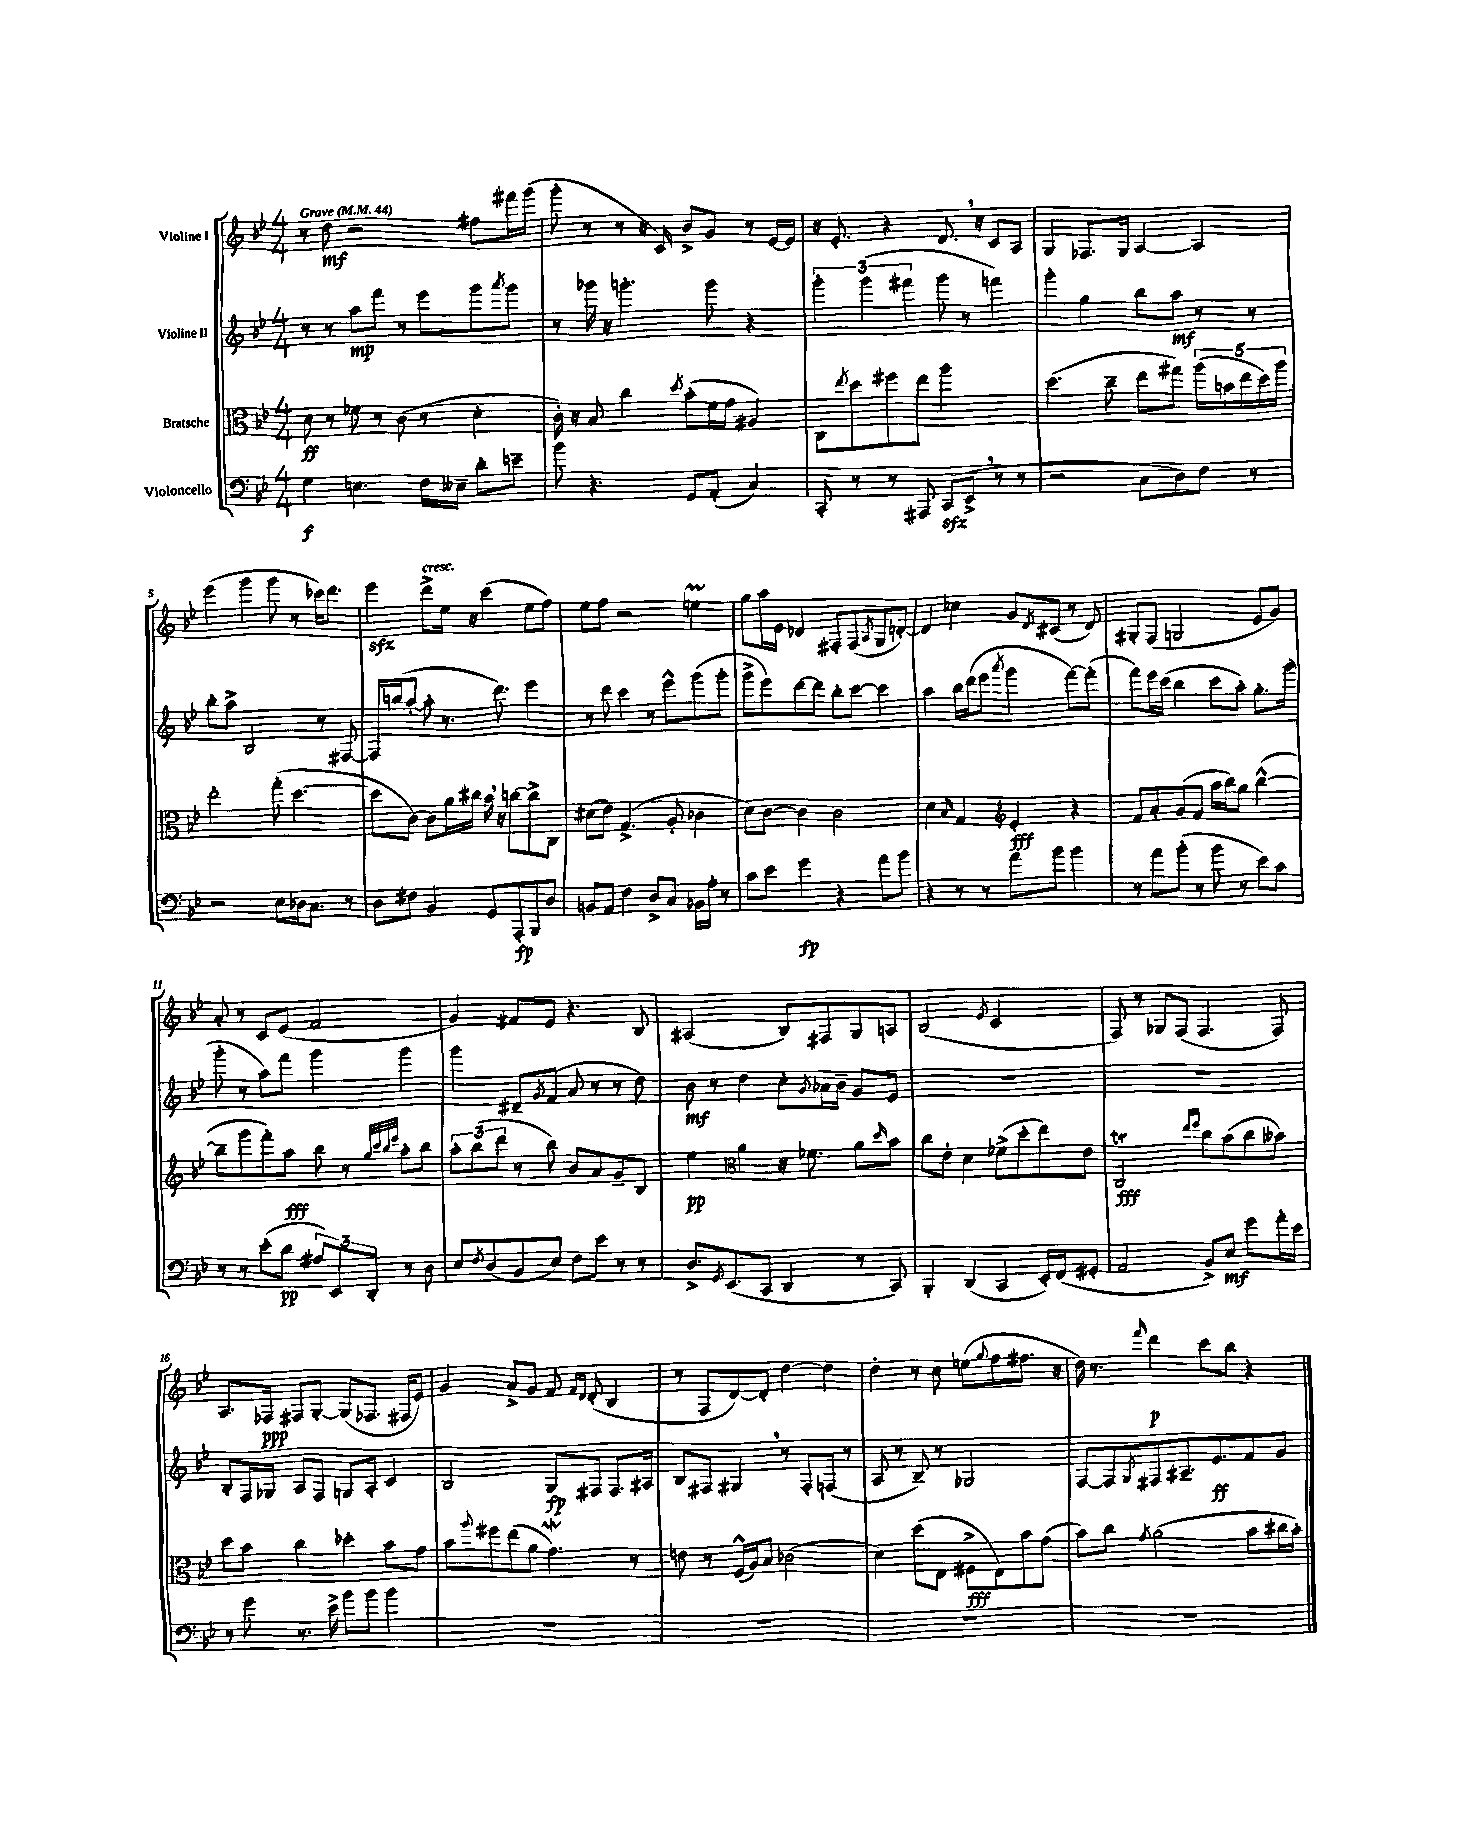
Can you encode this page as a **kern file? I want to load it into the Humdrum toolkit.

**kern	**dynam	**kern	**dynam	**kern	**dynam	**kern	**dynam
*part4	*part4	*part3	*part3	*part2	*part2	*part1	*part1
*staff4	*staff4	*staff3	*staff3	*staff2	*staff2	*staff1	*staff1
*I"Violoncello	*	*I"Bratsche	*	*I"Violine II	*	*I"Violine I	*
*clefF4	*	*clefC3	*	*clefG2	*	*clefG2	*
*k[b-e-]	*	*k[b-e-]	*	*k[b-e-]	*	*k[b-e-]	*
*M4/4	*	*M4/4	*	*M4/4	*	*M4/4	*
*MM44	*	*MM44	*	*MM44	*	*MM44	*
=1	=1	=1	=1	=1	=1	=1	=1
!	!	!	!	!	!	!LO:TX:a:B:t=Grave	!
4G\	f	8d\	ff	8r	.	8r	.
.	.	8r	.	8r	.	8dd\	mf
4.En\	.	8f-X\	.	8aa\L	mp	2r	.
.	.	8r	.	8fff\J	.	.	.
.	.	(8c\	.	8r	.	.	.
16F\LL	.	8r	.	8eee-\L	.	.	.
16E--X~\JJ	.	.	.	.	.	.	.
8d'\L	.	4d'\	.	8ggg\	.	8ff#X\L	.
.	.	.	.	8qaaa/	.	.	.
8en~\J	.	.	.	8ggg\J	.	16fff#X\L	.
.	.	.	.	.	.	(16ggg\JJ	.
=2	=2	=2	=2	=2	=2	=2	=2
8b-\	.	16c'\)	.	8r	.	8ggg'\	.
.	.	16r	.	.	.	.	.
4.r	.	8B-/	.	16ggg-X\	.	8r	.
.	.	.	.	16r	.	.	.
.	.	4cc\	.	4.gggn'\	.	8r	.
.	.	.	.	.	.	16r	.
.	.	.	.	.	.	16c/)	.
.	.	8qdd/	.	.	.	.	.
8GG/L	.	(8b-'\L	.	.	.	8b-^/L	.
(8AA'/J	.	16f\L	.	8ggg\	.	8g/J	.
.	.	16g\JJ	.	.	.	.	.
4C/)	.	4A#X/)	.	4r	.	8r	.
.	.	.	.	.	.	[16e-/LL	.
.	.	.	.	.	.	16e-/JJ]	.
=3	=3	=3	=3	=3	=3	=3	=3
8CC'/	.	8C\L	.	6ggg'\	.	16r	.
.	.	.	.	.	.	8.e-'/	.
.	.	8qee-/	.	.	.	.	.
8r	.	8dd\	.	.	.	.	.
.	.	.	.	(6ggg\	.	.	.
8r	.	8ff#X\	.	.	.	4r	.
.	.	.	.	6fff#X\	.	.	.
8AAA#X/	.	8ee-\J	.	.	.	.	.
(8CCzz/L	.	2aa\	.	8ggg\	.	8.d,/	.
8EE-^,/J	.	.	.	8r	.	.	.
.	.	.	.	.	.	16r	.
8r	.	.	.	4fffn\)	.	8c/L	.
8r	.	.	.	.	.	8A/J	.
=4	=4	=4	=4	=4	=4	=4	=4
2r	.	(4.dd\	.	4ggg'\	.	4G/	.
.	.	.	.	4gg\	.	8.F-X/L	.
.	.	8cc~\	.	.	.	.	.
.	.	.	.	.	.	16G/Jk	.
8C\L	.	8ee-\L	.	8bb-\L	.	[4A/	.
8D\)	.	8gg#X\J)	.	8aa\J	mf	.	.
8F\J	.	(20aa\LL	.	8r	.	4A/]	.
.	.	20bn\	.	.	.	.	.
.	.	20ee-\	.	.	.	.	.
8r	.	.	.	8r	.	.	.
.	.	20dd\)	.	.	.	.	.
.	.	20aa\JJ	.	.	.	.	.
!!LO:LB:g=z
=5	=5	=5	=5	=5	=5	=5	=5
2r	.	2ee-'\	.	8bb-'\L	.	(4eee-\	.
.	.	.	.	8aa^\J	.	.	.
.	.	.	.	2B-/	.	4ggg\	.
8E-\L	.	(8gg'\	.	.	.	8ggg\	.
16D-X\k	.	[4.dd\	.	.	.	8r	.
8.C\J	.	.	.	.	.	.	.
.	.	.	.	8r	.	16ccc-X\KL)	.
.	.	.	.	.	.	8.ddd\J	.
8r	.	.	.	[8F#X/	.	.	.
=6	=6	=6	=6	=6	=6	=6	=6
8D\L	.	8dd\L]	.	16F#/LL]	.	4eee-zz\	.
.	.	.	.	(16bbn/J	.	.	.
8F#X\J	.	[8c\J)	.	[8aa'/J	.	.	.
!	!	!	!	!	!	!LO:TX:a:i:t=cresc.	!
4BB-/	.	8c\L]	.	8aa'\]	.	8ddd^\L	.
.	.	16a\L	.	8.r	.	16ee-\Jk	.
.	.	16cc#X\JJ	.	.	.	16r	.
8GG/L	.	16b-,\	.	.	.	(4ccc\	.
.	.	16r	.	8.ddd\)	.	.	.
8AAA'/	fp	[8ccn\L	.	.	.	.	.
8BBB-/	.	8cc^\]	.	4eee-\	.	8ee-\L	.
8D/J	.	8C\J	.	.	.	8ff\J)	.
=7	=7	=7	=7	=7	=7	=7	=7
8BBn/L	.	(8d#X\L	.	8r	.	8ee-\L	.
8AA/J	.	8e-\J)	.	8ddd\	.	8ff\J	.
4F\	.	(4.G^/	.	4ccc\	.	2r	.
8D^/L	.	.	.	8r	.	.	.
8C/J	.	8A'/	.	8eee-^^\L	.	.	.
16BB-X\LL	.	4c-X\	.	(8ggg\	.	4eenm\	.
16A'\JJ	.	.	.	.	.	.	.
8r	.	.	.	8ggg'\J	.	.	.
=8	=8	=8	=8	=8	=8	=8	=8
8c\L	.	8d\L)	.	8ggg^\L	.	8gg\L	.
8e-\J	.	[8c\J	.	8eee-\)	.	16aa\L	.
.	.	.	.	.	.	16e-\JJ	.
4g\	fp	4c\]	.	[8ddd\	.	4d-X/	.
.	.	.	.	8ddd\J]	.	.	.
4r	.	2c\	.	8bb-'\L	.	8F#X'/L	.
.	.	.	.	[8ccc\J	.	(8F#/	.
.	.	.	.	.	.	8qA/	.
8a\L	.	.	.	4ccc\]	.	8G/	.
8b-\J	.	.	.	.	.	[8dn'/J)	.
=9	=9	=9	=9	=9	=9	=9	=9
4r	.	4d\	.	4aa\	.	4d/]	.
.	.	16qqB-/	.	.	.	.	.
8r	.	4G/	.	16bb-\LL	.	4cc-X\	.
.	.	.	.	(16ddd\J	.	.	.
8r	.	.	.	8eee-\J	.	.	.
*	*	*clefG2	*	*	*	*	*
.	.	.	.	8qaaa/	.	.	.
8a\L	.	4e-'/	fff	4ggg\	.	8g/L	.
.	.	.	.	.	.	8qd/	.
8b-\J	.	.	.	.	.	(8c#X/J	.
4b-\	.	4r	.	[8fff\L)	.	8r	.
.	.	.	.	(8fff'\J]	.	8d/)	.
=10	=10	=10	=10	=10	=10	=10	=10
8r	.	8f/L	.	8fff\L)	.	8G#X'/L	.
8a\L	.	8a'/	.	16eee-\L	.	(8F/J	.
.	.	.	.	(16ccc\JJ	.	.	.
(8b-'\J	.	(8g/	.	4bb-\	.	2Gn/	.
8r	.	8f/J	.	.	.	.	.
8b-\	.	16aa\LL	.	8ccc\L	.	.	.
.	.	16bb-\J)	.	.	.	.	.
8r	.	8gg\J	.	8aa'\J)	.	.	.
8e-\L)	.	([4bb-^^\	.	8.gg'\L	.	8e-/L	.
8c\J	.	.	.	.	.	8g/J)	.
.	.	.	.	(16ggg\Jk	.	.	.
!!LO:LB:g=z
=11	=11	=11	=11	=11	=11	=11	=11
8r	.	8bb-~\L]	.	8ggg'\	.	8a'/	.
8r	.	8ggg\	.	8r	.	8r	.
(8e-'\L	.	8fff'\)	.	8aa\L)	.	8c/L	.
8d\J	pp	8aa\J	fff	8fff\J	.	(8e-/J	.
12A#X/L)	.	8bb-\	.	4ggg\	.	2f/	.
12EE-/	.	.	.	.	.	.	.
.	.	8r	.	.	.	.	.
12DD'/J	.	.	.	.	.	.	.
.	.	32qqgg/LLL	.	.	.	.	.
.	.	32qqccc/	.	.	.	.	.
.	.	32qqbb-/	.	.	.	.	.
.	.	32qqeee-/JJJ	.	.	.	.	.
8r	.	8aa'\L	.	4ggg\	.	.	.
8D\	.	8bb-\J	.	.	.	.	.
=12	=12	=12	=12	=12	=12	=12	=12
8E-/L	.	12aa'\L	.	4ggg\	.	4g/)	.
.	.	(12bb-\	.	.	.	.	.
8qF/	.	.	.	.	.	.	.
(8D/	.	.	.	.	.	.	.
.	.	12ddd\J	.	.	.	.	.
8BB-/	.	8r	.	8d#X~/L	.	8f#X/L	.
.	.	.	.	8qg/	.	.	.
8E-/J)	.	8bb-\)	.	(8f/J	.	8e-/J	.
8F\L	.	8b-/L	.	8a/	.	4.r	.
8e-\J	.	8a/	.	8r	.	.	.
8r	.	8g~/	.	8r	.	.	.
8r	.	8B-/J	.	8dd\)	.	8B-/	.
=13	=13	=13	=13	=13	=13	=13	=13
8.D^/L	.	4ee-\	pp	8b-\	mf	(2A#X/	.
.	.	.	.	8r	.	.	.
8qGG/	.	.	.	.	.	.	.
(8.EE-/	.	.	.	.	.	.	.
*	*	*clefC3	*	*	*	*	*
.	.	4a\	.	4dd\	.	.	.
8CC/J	.	.	.	.	.	.	.
4DD/	.	16r	.	8cc'\L	.	8B-/L)	.
.	.	8.f-X\	.	.	.	.	.
.	.	.	.	8qg/	.	.	.
.	.	.	.	16a-X\L	.	8F#X/	.
.	.	.	.	16b-~\JJ	.	.	.
8r	.	8a\L	.	8g/L	.	8G/	.
.	.	16qqdd/	.	.	.	.	.
8CC/)	.	8b-\J	.	8e-/J	.	8An/J	.
=14	=14	=14	=14	=14	=14	=14	=14
4BBB-'/	.	8cc\L	.	1r	.	(2B-/	.
.	.	8e-'\J	.	.	.	.	.
(4DD/	.	4d\	.	.	.	.	.
.	.	.	.	.	.	8qe-/	.
4CC/	.	(8f-X^\L	.	.	.	2c/	.
.	.	8dd'\	.	.	.	.	.
16EE-'/LL)	.	8ee-\)	.	.	.	.	.
(16FF/J	.	.	.	.	.	.	.
8GG#X'/J	.	8e-\J	.	.	.	.	.
=15	=15	=15	=15	=15	=15	=15	=15
2AA/	.	2CT/	fff	1r	.	8F/)	.
.	.	.	.	.	.	8r	.
.	.	.	.	.	.	8G-X/L	.
.	.	.	.	.	.	(8F/J	.
.	.	16qqee-/LL	.	.	.	.	.
.	.	16qqff/JJ	.	.	.	.	.
8BB-^/L)	.	8cc\L	.	.	.	4.F/	.
8E-/J	mf	(8b-\	.	.	.	.	.
8g\L	.	8cc\	.	.	.	.	.
16a'\L	.	8b--X\J)	.	.	.	8F/)	.
16e-\JJ	.	.	.	.	.	.	.
!!LO:LB:g=z
=16	=16	=16	=16	=16	=16	=16	=16
8r	.	8dd\L	.	8B-'/L	.	8.A/L	.
8g\	.	8b-\J	.	16F/L	.	.	.
.	.	.	.	16G-X/JJ	.	16F-X/Jk	ppp
8.r	.	4cc\	.	8A/L	.	8F#X/L	.
.	.	.	.	8F/J	.	[8G'/J	.
16e-^\	.	.	.	.	.	.	.
8b-\L	.	4dd-X'\	.	8Gn/L	.	(8G/L]	.
8b-\J	.	.	.	8A'/J	.	8.F-X/J	.
4b-\	.	8b-\L	.	4c/	.	.	.
.	.	.	.	.	.	16F#X/KL	.
.	.	8g\J	.	.	.	8e-/J)	.
=17	=17	=17	=17	=17	=17	=17	=17
1r	.	8b-\L	.	2B-/	.	4g/	.
.	.	8qqaa/	.	.	.	.	.
.	.	8ff#X\	.	.	.	.	.
.	.	(8ee-\	.	.	.	8a^/L	.
.	.	8a\J	.	.	.	8g/J	.
.	.	4.gW\)	.	8G/L	fp	8f/	.
.	.	.	.	.	.	16qqf/LL	.
.	.	.	.	.	.	16qqd/JJ	.
.	.	.	.	8F#X/J	.	(8d'/	.
.	.	.	.	8.F#/L	.	4B-/	.
.	.	8r	.	.	.	.	.
.	.	.	.	16A#X/Jk	.	.	.
=18	=18	=18	=18	=18	=18	=18	=18
1r	.	8en\	.	8B-/L	.	8r	.
.	.	8r	.	8F#X/J	.	8F/L	.
.	.	(16F^^/LL	.	4G#X,/	.	[8d/)	.
.	.	16A/J)	.	.	.	.	.
.	.	8B-/J	.	.	.	8d'/J]	.
.	.	(2c-X\	.	8r	.	[4dd\	.
.	.	.	.	8F#'/L	.	.	.
.	.	.	.	(8Fn/J	.	4dd\]	.
.	.	.	.	8r	.	.	.
=19	=19	=19	=19	=19	=19	=19	=19
1r	.	4d\)	.	8A/	.	4dd'\	.
.	.	.	.	8r	.	.	.
.	.	(8dd\L	.	8B-~/)	.	8r	.
.	.	8E-\J	.	8r	.	8cc\	.
.	.	8F#X^\L	fff	2G-X/	.	(8een\L	.
.	.	.	.	.	.	8qqgg/	.
.	.	8E-\)	.	.	.	8ff\	.
.	.	8b-\	.	.	.	8.ff#X\J	.
.	.	(8g\J	.	.	.	.	.
.	.	.	.	.	.	16r	.
=20	=20	=20	=20	=20	=20	=20	=20
1r	.	8b-\L)	.	[8F/L	.	16dd\)	.
.	.	.	.	.	.	8.r	.
.	.	8cc\J	.	8F/]	.	.	.
.	.	8qg/	.	8qG/	.	16qqfff/	.
.	.	(2a\	.	8F#X/	.	4ddd\	p
.	.	.	.	8.A#X~/	.	.	.
.	.	.	.	.	.	8ccc\L	.
.	.	.	.	8.e-/	ff	.	.
.	.	.	.	.	.	8bb-\J	.
.	.	8b-\L	.	8f/	.	4r	.
.	.	16cc#X\L	.	8g/J	.	.	.
.	.	16b-'\JJ)	.	.	.	.	.
==	==	==	==	==	==	==	==
*-	*-	*-	*-	*-	*-	*-	*-
